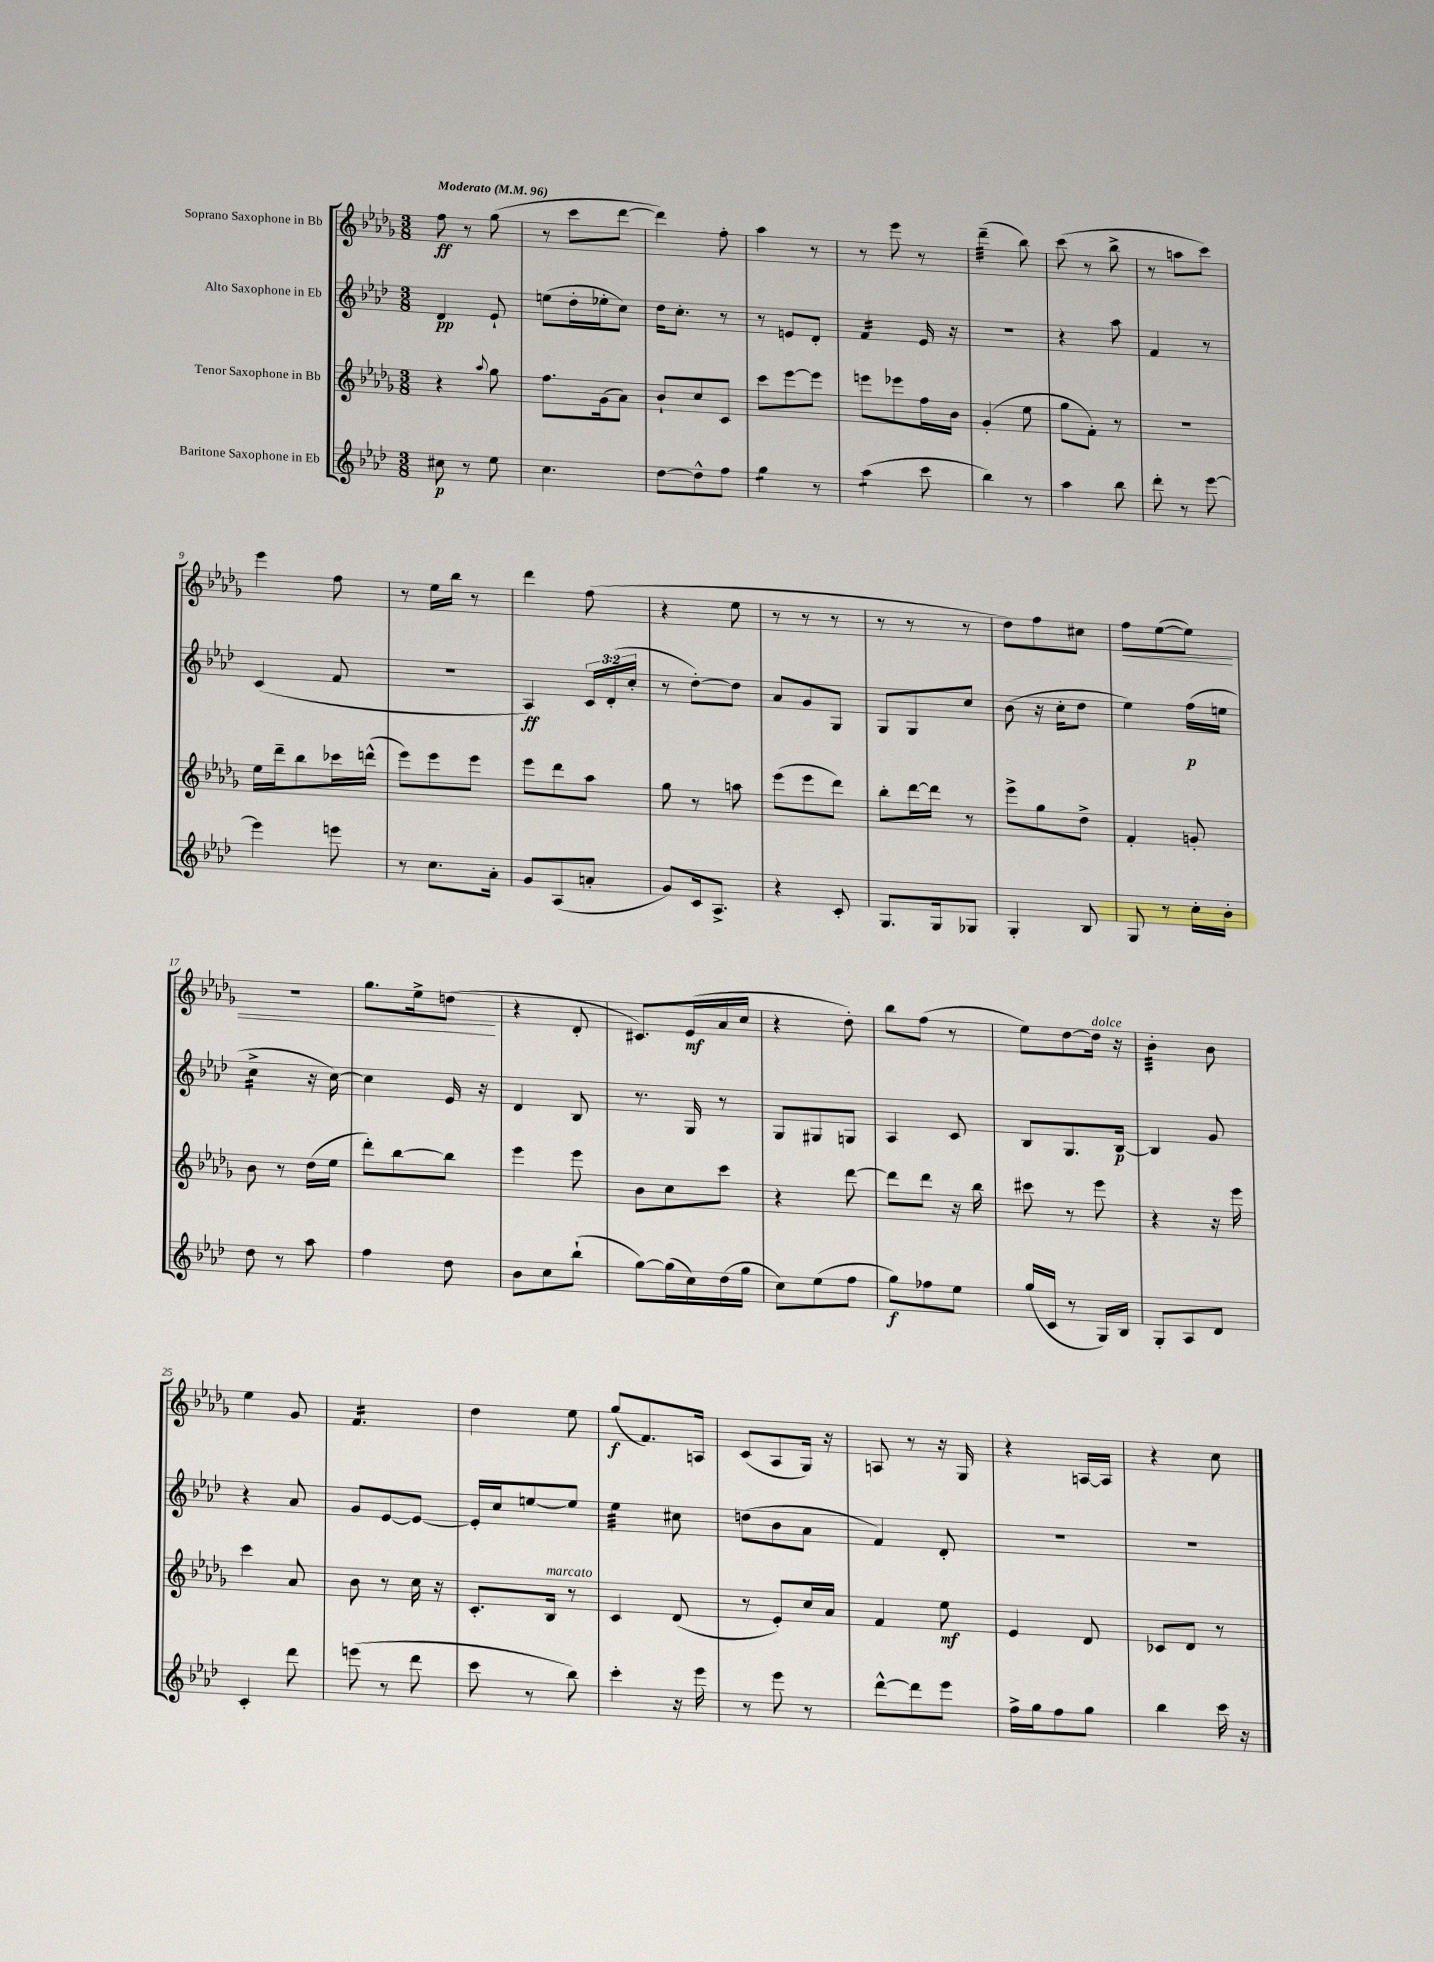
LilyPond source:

<<
\new StaffGroup <<
\new Staff = "s0" \with { instrumentName = "Soprano Saxophone in Bb" } {
    \clef treble \key des \major \numericTimeSignature \time 3/8 \tempo "Moderato" 4 = 96
    f''8\ff r8 ges''8( |
    r8 c'''8 des'''8~ |
    des'''4) f''8-. |
    aes''4 r8 |
    r8 ees'''8 r8 |
    des'''4:32--( bes''8) |
    c'''8( r8 bes''8-> |
    r8 a''8 c'''8) |
    ees'''4 f''8 |
    r8 ees''16 bes''16 r8 |
    des'''4 f''8( |
    r4 ees''8 |
    r8 r8 r8 |
    r8 r8 r8 |
    des''8) f''8 cis''8 |
    f''8\< ees''8~( ees''8) |
    R4. |
    ges''8. ees''16-> d''8\!( |
    r4 des'8-. |
    cis'8.) ees'16\mf( aes'16 c''16 |
    r4 des''8-.) |
    bes''8 f''8( r8 |
    ees''8) des''8~ des''16^\markup { \italic "dolce" } r16 |
    bes'4:32-. bes'8 |
    ees''4 ges'8 |
    f'4.:16 |
    des''4 ees''8 |
    ges''8\f( f'8.) a16 |
    c'8( aes8 ges16) r16 |
    a8 r8 r16 ges16 |
    r4 a16~ a16 |
    r4 c''8 \bar "|." |
}
\new Staff = "s1" \with { instrumentName = "Alto Saxophone in Eb" } {
    \clef treble \key aes \major \numericTimeSignature \time 3/8 \override Staff.TupletNumber.text = #tuplet-number::calc-fraction-text
    des'4\pp ees'8-! |
    e''8( des''16-. ees''16-. c''8) |
    des''16 c''8.-. r8 |
    r8 e'8 des'8-. |
    f'4:16 ees'16 r16 |
    R4. |
    r4 aes''8 |
    f'4 r8 |
    c'4( f'8 |
    r4. |
    aes4\ff) \tuplet 3/2 { c'16 des'16-.( c''16-. } |
    r8 des''8~-.) des''8 |
    aes'8 g'8 g8 |
    g8 g8 c''8 |
    bes'8( r16 c''16-. des''8 |
    ees''4) f''16\p( e''16 |
    c''4:16-> r16 c''16~) |
    c''4 ees'16 r16 |
    des'4 bes8 |
    r8. g16 r8 |
    g8 gis8 g8 |
    aes4 c'8 |
    bes8 g8. bes16~\p |
    bes4 g'8 |
    r4 aes'8 |
    g'8 ees'8~ ees'8~ |
    ees'16-. c''16 e''8~ e''8 |
    ees''4:32 cis''8 |
    d''8( bes'8 aes'8 |
    f'4) des'8-. |
    R4. |
    R4. \bar "|." |
}
\new Staff = "s2" \with { instrumentName = "Tenor Saxophone in Bb" } {
    \clef treble \key des \major \numericTimeSignature \time 3/8
    r4 \appoggiatura { aes''8 } ges''8 |
    f''8. ges'16( aes'8) |
    bes'8-! c''8 c'8 |
    c'''8 ees'''8~ ees'''8 |
    e'''8 ees'''8 f''16 bes'16 |
    ges'4-.( ees''8 |
    ges''8 f'8-.) r8 |
    r4. |
    ees''16 des'''16-- bes''8 ces'''16 d'''16-^( |
    ees'''8) ees'''8 ees'''8 |
    ees'''8 des'''8 aes''8 |
    ges''8 r8 a''8 |
    ees'''8( ees'''8 des'''8) |
    bes''8-. des'''16~ des'''16 r8 |
    ees'''8-> ges''8 des''8-> |
    f'4-. g'8-. |
    bes'8 r8 des''16( ees''16 |
    des'''8-.) bes''8~ bes''8 |
    ees'''4 ees'''8 |
    bes'8 c''8 c'''8 |
    r4 des'''8~ |
    des'''8 des'''8 r16 bes''16 |
    cis'''8 r8 ees'''8 |
    r4 r16 ees'''16 |
    c'''4 aes'8 |
    bes'8 r8 c''16 r16 |
    c'8.-. bes16^\markup { \italic "marcato" } r8 |
    c'4 des'8( |
    r8 ees'8-.) c''16 aes'16 |
    f'4 ees''8\mf |
    ees'4 des'8 |
    ces'8 des'8 r8 \bar "|." |
}
\new Staff = "s3" \with { instrumentName = "Baritone Saxophone in Eb" } {
    \clef treble \key aes \major \numericTimeSignature \time 3/8
    cis''8\p r8 ees''8 |
    c''4. |
    des''8~ des''8-^ f''8 |
    g''4:8 r8 |
    aes''4:8( c'''8 |
    bes''4) r8 |
    aes''4 bes''8 |
    des'''8-. r8 ees'''8~ |
    ees'''4 e'''8 |
    r8 c''8. aes'16-. |
    g'8 aes8( a'8-. |
    g'8) c'16 aes8.-> |
    r4 c'8-. |
    g8. g16 ges8 |
    g4-. bes8 |
    g8 r8 c''16-. bes'16-. |
    des''8 r8 aes''8 |
    f''4 des''8 |
    bes'8 c''8 bes''8-!( |
    g''8~) g''16( c''16) des''16( g''16 |
    c''8) ees''8( f''8 |
    g''8\f) fes''8 ees''8 |
    g''16( c'16 r8 g16) bes16 |
    g8-. aes8 des'8 |
    c'4-. des'''8 |
    e'''8( r8 des'''8 |
    c'''8 r8 bes''8) |
    c'''4-. r16 ees'''16 |
    r8 ees'''8 r8 |
    des'''8~-^ des'''8 ees'''8 |
    f''16-> g''16 f''8 g''8 |
    bes''4 c'''16 r16 \bar "|." |
}
>>
>>
